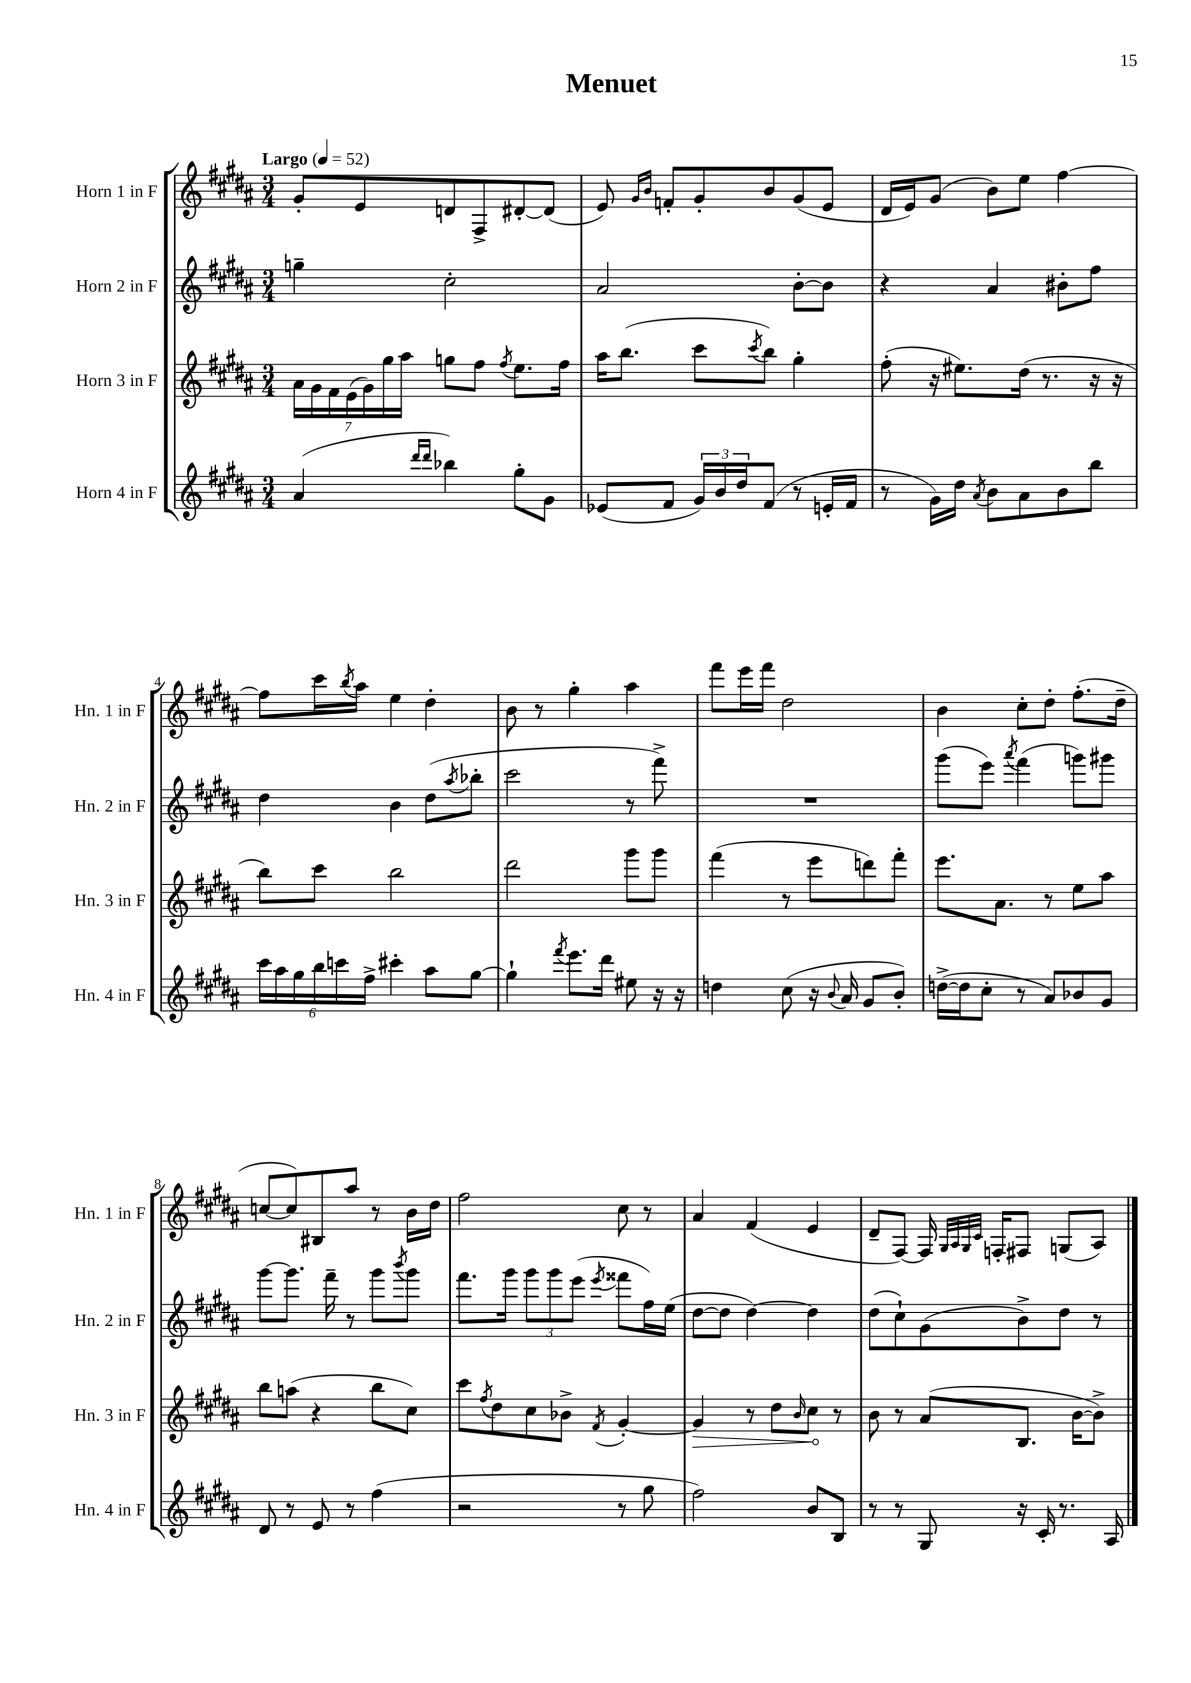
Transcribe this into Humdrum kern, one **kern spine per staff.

**kern	**kern	**kern	**kern
*staff4	*staff3	*staff2	*staff1
*clefG2	*clefG2	*clefG2	*clefG2
*k[f#c#g#d#a#]	*k[f#c#g#d#a#]	*k[f#c#g#d#a#]	*k[f#c#g#d#a#]
*M3/4	*M3/4	*M3/4	*M3/4
*MM52	*MM52	*MM52	*MM52
(4a#/	28a#\LL	4gg~\	8g#'/L
.	28g#\	.	.
.	28f#\	.	.
.	(28e\	.	.
.	.	.	8e/
.	28g#\)	.	.
.	28gg#\	.	.
.	28aa#\JJ	.	.
16qqddd#/LL	.	.	.
16qqddd#/JJ	.	.	.
4bb-\)	8gg\L	2cc#'\	8d/
.	8ff#\J	.	8F#^/
.	8qff#/	.	.
8gg#'\L	8.ee\L	.	[8d#'/
8g#\J	.	.	(8d#/]J
.	16ff#\Jk	.	.
=	=	=	=
(8e-/L	16aa#\LK	2a#/	8e/)
.	(8.bb\J	.	.
.	.	.	16qqg#/LL
.	.	.	16qqb/JJ
8f#/J	.	.	8f'/L
24g#/LL)	8ccc#\L	.	8g#'/
24b/	.	.	.
24dd#/J	.	.	.
.	8qccc#/	.	.
(8f#/J	8bb\J)	.	8b/
8r	4gg#'\	[8b'\L	(8g#/
16e'/LL	.	8b\]J	8e/J
16f#/JJ	.	.	.
=	=	=	=
8r	(8ff#'\	4r	16d#/LL
.	.	.	16e/J)
16g#\LL)	16r	.	(8g#/J
16dd#\JJ	8.ee#\L)	.	.
8qa#/	.	.	.
8b\L	.	4a#/	8b\L)
8a#\	(16dd#\Jk	.	8ee\J
.	8.r	.	.
8b\	.	8b#'\L	[4ff#\
8bb\J	16r	8ff#\J	.
.	16r	.	.
=	=	=	=
24ccc#\LL	8bb\L)	4dd#\	8ff#\]L
24aa#\	.	.	.
24gg#\	.	.	.
24bb\	8ccc#\J	.	16ccc#\L
24ccc\	.	.	.
.	.	.	8qbb/
.	.	.	16aa#\JJ
24ff#^\JJ	.	.	.
4ccc#'\	2bb\	4b\	4ee\
8aa#\L	.	(8dd#\L	4dd#'\
.	.	8qaa#/	.
[8gg#\J	.	8bb-'\J	.
=	=	=	=
4gg#`\]	2ddd#\	2ccc#\	8b\
.	.	.	8r
8qfff#/	.	.	.
8.eee\L	.	.	4gg#'\
16ddd#\Jk	.	.	.
8ee#\	8ggg#\L	8r	4aa#\
16r	8ggg#\J	8fff#^\)	.
16r	.	.	.
=	=	=	=
4dd\	(4fff#\	2.r	8fff#\L
.	.	.	16eee\L
.	.	.	16fff#\JJ
(8cc#\	8r	.	2dd#\
16r	8eee\L	.	.
8qqb/	.	.	.
16a#/	.	.	.
8g#/L	8ddd\)	.	.
8b'/J)	8fff#'\J	.	.
=	=	=	=
([16dd^\LL	8.eee\L	(8ggg#\L	4b\
16dd\]J	.	.	.
8cc#'\J	.	8eee\J)	.
.	8.a#\J	.	.
.	.	8qaaa#/	.
8r	.	(4fff#\	8cc#'\L
8a#/L)	8r	.	8dd#'\J
8b-/	8ee\L	8ggg\L)	(8.ff#'\L
8g#/J	8aa#\J	8ggg#\J	.
.	.	.	16dd#~\Jk
=	=	=	=
8d#/	8bb\L	[8ggg#\L	[8cc/L
8r	(8aa\J	8.ggg#\]J	8cc/])
8e/	4r	.	8B#/
.	.	16fff#~\	.
8r	.	8r	8aa#/J
(4ff#\	8bb\L	8ggg#\L	8r
.	.	8qbbb/	.
.	8cc#\J)	8ggg#\J	16b\LL
.	.	.	16dd#\JJ
=	=	=	=
2r	8ccc#\L	8.fff#\L	2ff#\
.	8qff#/	.	.
.	8dd#\	.	.
.	.	16ggg#\Jk	.
.	8cc#\	12ggg#\L	.
.	.	12ggg#\	.
.	8b-^\J	.	.
.	.	(12eee\J	.
.	8qf#/	8qeee/	.
8r	[4g#'/	8fff##\L	8cc#\
8gg#\	.	16ff#\L)	8r
.	.	(16ee\JJ	.
=	=	=	=
2ff#\)	4g#/]	[8dd#\L	4a#/
.	.	8dd#\]J	.
.	8r	[4dd#\)	(4f#/
.	8dd#\L	.	.
.	16qqb/	.	.
8b/L	8cc#\J	4dd#\]	4e/
8B/J	8r	.	.
=	=	=	=
8r	8b\	(8dd#\L	8d#~/L
8r	8r	8cc#`\)	[8F#/J)
8G#/	(8a#/L	(8g#\	16F#/]
.	.	.	32qqG#/LLL
.	.	.	32qqA#/
.	.	.	32qqG#/
.	.	.	32qqc#/JJJ
.	.	.	16F'/LK
16r	8.B/J	8b^\)	8F#/J
16c#'/	.	.	.
8.r	.	8dd#\J	(8G/L
.	[16b\LK	.	.
.	8b^\]J)	8r	8A#/J)
16A#/	.	.	.
==	==	==	==
*-	*-	*-	*-
